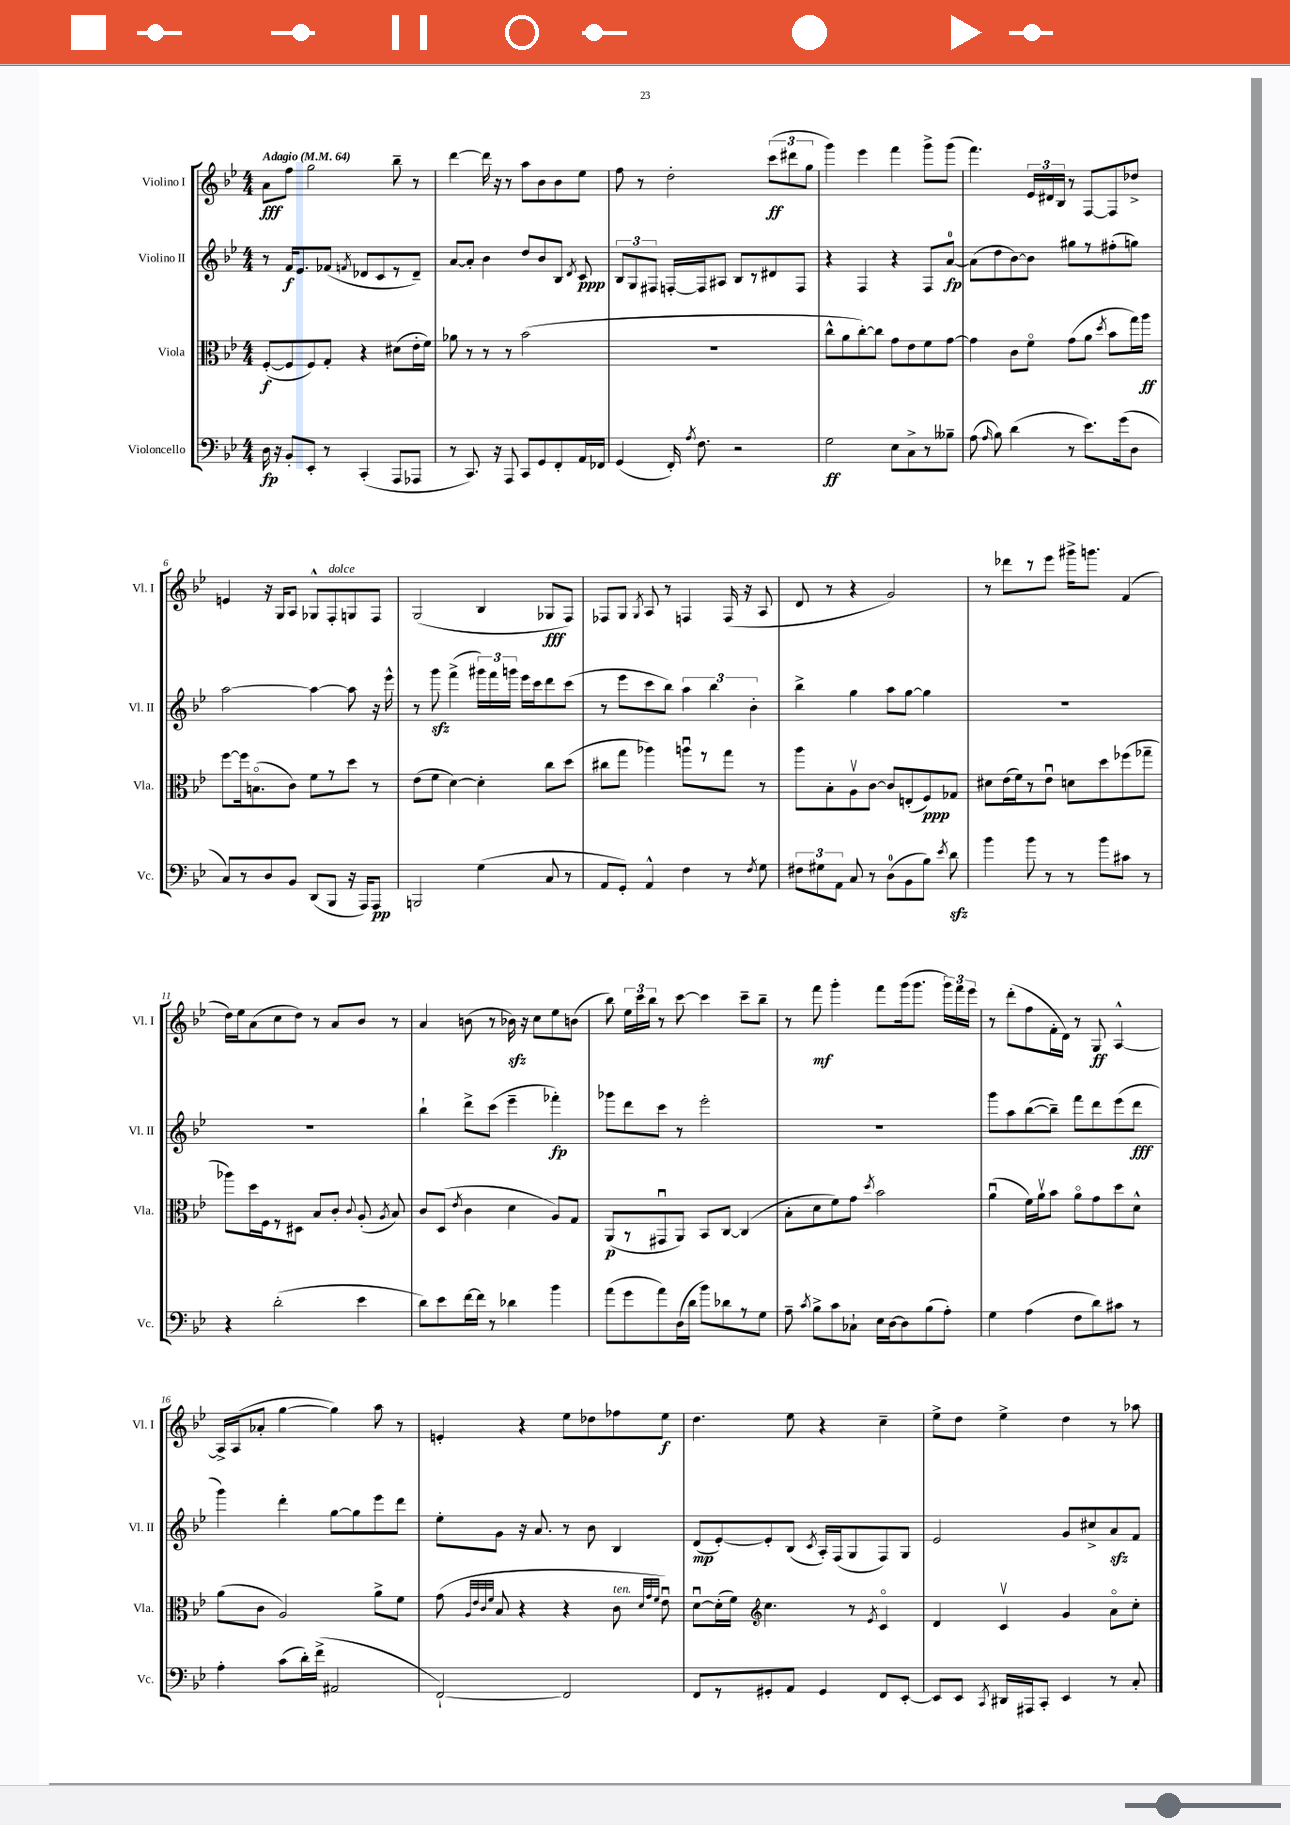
<<
\new StaffGroup <<
\new Staff = "s0" \with { instrumentName = "Violino I" shortInstrumentName = "Vl. I" } {
    \clef treble \key bes \major \numericTimeSignature \time 4/4 \tempo "Adagio" 4 = 64
    \autoBeamOff a'8[\fff f''8] g''2 bes''8-- r8 |
    d'''4~ d'''16 r16 r8 a''8[ bes'8 bes'8 ees''8] |
    f''8 r8 d''2-. \tuplet 3/2 { c'''8[\ff( dis'''8 g''8] } |
    g'''4) ees'''4 f'''4 g'''8[-> g'''8]( |
    f'''4.) \tuplet 3/2 { ees'16[ dis'16 bes16] } r8 f8[~ f8 des''8]-> |
    e'4 r16 g16[ a8] ges8[-^ f8-.^\markup { \italic "dolce" } g8 f8] |
    g2( bes4 ges8[\fff f8]) |
    fes8[ g8] \acciaccatura { g8 } a8 r8 f4 f16( r16 a8 |
    d'8 r8 r4 g'2) |
    r8 des'''8[ r8 ees'''8] gis'''16[-> g'''8.] f'4( |
    d''16[) ees''16 a'8( c''8 d''8]) r8 a'8[ bes'8] r8 |
    a'4 b'8( r8 bes'16\sfz) r16 c''8[ ees''8 b'8]( |
    bes''8) \tuplet 3/2 { ees''16[ c'''16 bes''16] } r8 c'''8~ c'''4 c'''8[-- bes''8]-- |
    r8 f'''8\mf g'''4-. f'''8[ g'''16( g'''8.] \tuplet 3/2 { g'''16[) f'''16 ees'''16] } |
    r8 d'''8[-.( f''8 f'16-. d'16]) r8 g8\ff a4~-^ |
    a16[-> a16( aes'8]-. g''4~ g''4) a''8 r8 |
    e'4-. r4 ees''8[ des''8 fes''8 ees''8]\f |
    d''4. ees''8 r4 c''4-- |
    ees''8[-> d''8] ees''4-> d''4 r8 aes''8 \bar "|." |
}
\new Staff = "s1" \with { instrumentName = "Violino II" shortInstrumentName = "Vl. II" } {
    \clef treble \key bes \major \numericTimeSignature \time 4/4
    \autoBeamOff r8 f'16[\f ees'8. fes'8]( \acciaccatura { f'8 } des'8[ c'8 r8 des'8]--) |
    a'8[~ a'8]-. bes'4 d''8[ bes'8 bes8] \acciaccatura { d'8 } c'8\ppp |
    \tuplet 3/2 { bes8[ g8 fis8] } f16[~-. f16 ais8] bes8[ r8 dis'8 f8] |
    r4 f4 r4 f8[ a'8]-0~\fp |
    a'8[( d''8 bes'8~) bes'8] gis''8[ r8 fis''8-.( g''8]) |
    a''2~ a''4~ a''8 r16 ees'''16-^ |
    r8 g'''8\sfz f'''4->( \tuplet 3/2 { gis'''16[) f'''16 g'''16] } ees'''16[ c'''16 d'''8 c'''8]( |
    r8 ees'''8[ c'''8 bes''8]) \tuplet 3/2 { a''4 bes''4 bes'4-. } |
    bes''4-> g''4 a''8[ g''8]~ g''4 |
    R1 |
    R1 |
    bes''4-! d'''8[-> c'''8]( ees'''4-- fes'''4-.\fp) |
    ges'''8[ d'''8 c'''8] r8 ees'''2-. |
    R1 |
    g'''8[ a''8 bes''8~( bes''8]--) f'''8[ d'''8 ees'''8( d'''8]\fff |
    g'''4) d'''4-. g''8[~ g''8 ees'''8 d'''8] |
    ees''8[-. g'8] r16 a'8. r8 bes'8 bes4 |
    d'8[\mp( ees'8~-.) ees'8-. bes8]( \acciaccatura { c'8 } a16[-.) f16( g8 f8) g8] |
    ees'2 g'8[ cis''8-> a'8\sfz f'8] \bar "|." |
}
\new Staff = "s2" \with { instrumentName = "Viola" shortInstrumentName = "Vla." } {
    \clef alto \key bes \major \numericTimeSignature \time 4/4
    \autoBeamOff f8[~-.\f( f8 f8) g8]-. r4 dis'8[( ees'16-. f'16]) |
    aes'8 r8 r8 r8 bes'2( |
    R1 |
    c''8[-^ a'8 c''8~-.) c''8] g'8[ ees'8 f'8 g'8]~ |
    g'4 c'8[ f'8]\flageolet g'8[( a'8] \acciaccatura { d''8 } bes'8[ g''16) a''16]\ff |
    f''8[~ f''16 b8.\flageolet( c'8]) f'8[ r8 d''8] r8 |
    ees'8[( f'8] d'4~) d'4-. c''8[ d''8]( |
    cis''8[ g''8] aes''4) a''8[\downbow r8 g''8] r8 |
    a''8[ bes8-. a8\upbow c'8]~ c'8[ e8-.( f8\ppp) ges8] |
    dis'8[ ees'16( f'16) r8 ees'8]\downbow d'8[ d''8 fes''8( ges''8]-- |
    aes''8[) d''16 f16 r8 dis8] bes8[ c'8]-. \appoggiatura { c'8 } a8-.( \acciaccatura { a8 } bes8) |
    c'8[ d8]( \acciaccatura { ees'8 } c'4 d'4 a8[) g8] |
    a,8[\p( r8 gis,8\downbow a,8]) bes,8[ c8]~ c4( |
    bes8[-. d'8 f'8) g'8] \acciaccatura { d''8 } bes'2 |
    a'4\downbow( f'16[) a'16\upbow bes'8] a'8[\flageolet g'8 d''8 d'8]-^ |
    a'8[( c'8] a2) a'8[-> f'8] |
    g'8( \grace { a32[ ees'32 c'32 f'32] } bes8 r4 r4 c'8^\markup { \italic "ten." } \grace { d'32[ g'32 f'32] } ees'8\downbow) |
    d'8[~\downbow d'16-.( f'16]) \clef treble c''4. r8 \acciaccatura { ees'8 } c'4\flageolet |
    d'4 c'4\upbow g'4 a'8[\flageolet c''8]-. \bar "|." |
}
\new Staff = "s3" \with { instrumentName = "Violoncello" shortInstrumentName = "Vc." } {
    \clef bass \key bes \major \numericTimeSignature \time 4/4
    \autoBeamOff d16\fp r16 bes,8[-. ees,8]-. r8 c,4-.( a,,8[ aes,,8] |
    r8 c,8.) r16 a,,8 c,8[ g,8 f,8-. a,16 fes,16] |
    g,4( f,16-.) \acciaccatura { a8 } f8. r2 |
    g2\ff ees8[ c8-> r8 beses8]-- |
    a8( \grace { a16 } bes8) d'4( r8 ees'8.[) g'16( d8] |
    c8[) r8 d8 bes,8] d,8[( bes,,8] r16 a,,16[) a,,8]\pp |
    b,,2 g4( c8 r8 |
    a,8[ g,8]-.) a,4-^ f4 r8 \acciaccatura { f8 } g8 |
    \tuplet 3/2 { fis8[ gis8 a,8] } c8 r8 d8[-0( bes,8 bes8]) \acciaccatura { ees'8 } d'8\sfz |
    bes'4 bes'8 r8 r8 bes'8[ cis'8] r8 |
    r4 d'2-.( ees'4 |
    d'8[) ees'8 f'16~ f'16] r8 des'4 bes'4 |
    a'8[( g'8 a'8) d16( d'16] bes'8[) des'8 r8 g8] |
    a8-- \acciaccatura { c'8 } bes8[-> c'8 ces8]-! ees16[ d16~ d8 bes8( a8]-.) |
    g4 a4( f8[ d'8) cis'8] r8 |
    a4-. c'8[( d'16-.) f'16]->( ais,2 |
    f,2~-!) f,2 |
    f,8[ r8 gis,8-. a,8] gis,4 f,8[ ees,8]~-. |
    ees,8[ ees,8] \acciaccatura { c,8 } dis,16[ ais,,16 c,8]-. ees,4 r8 c8-. \bar "|." |
}
>>
>>
